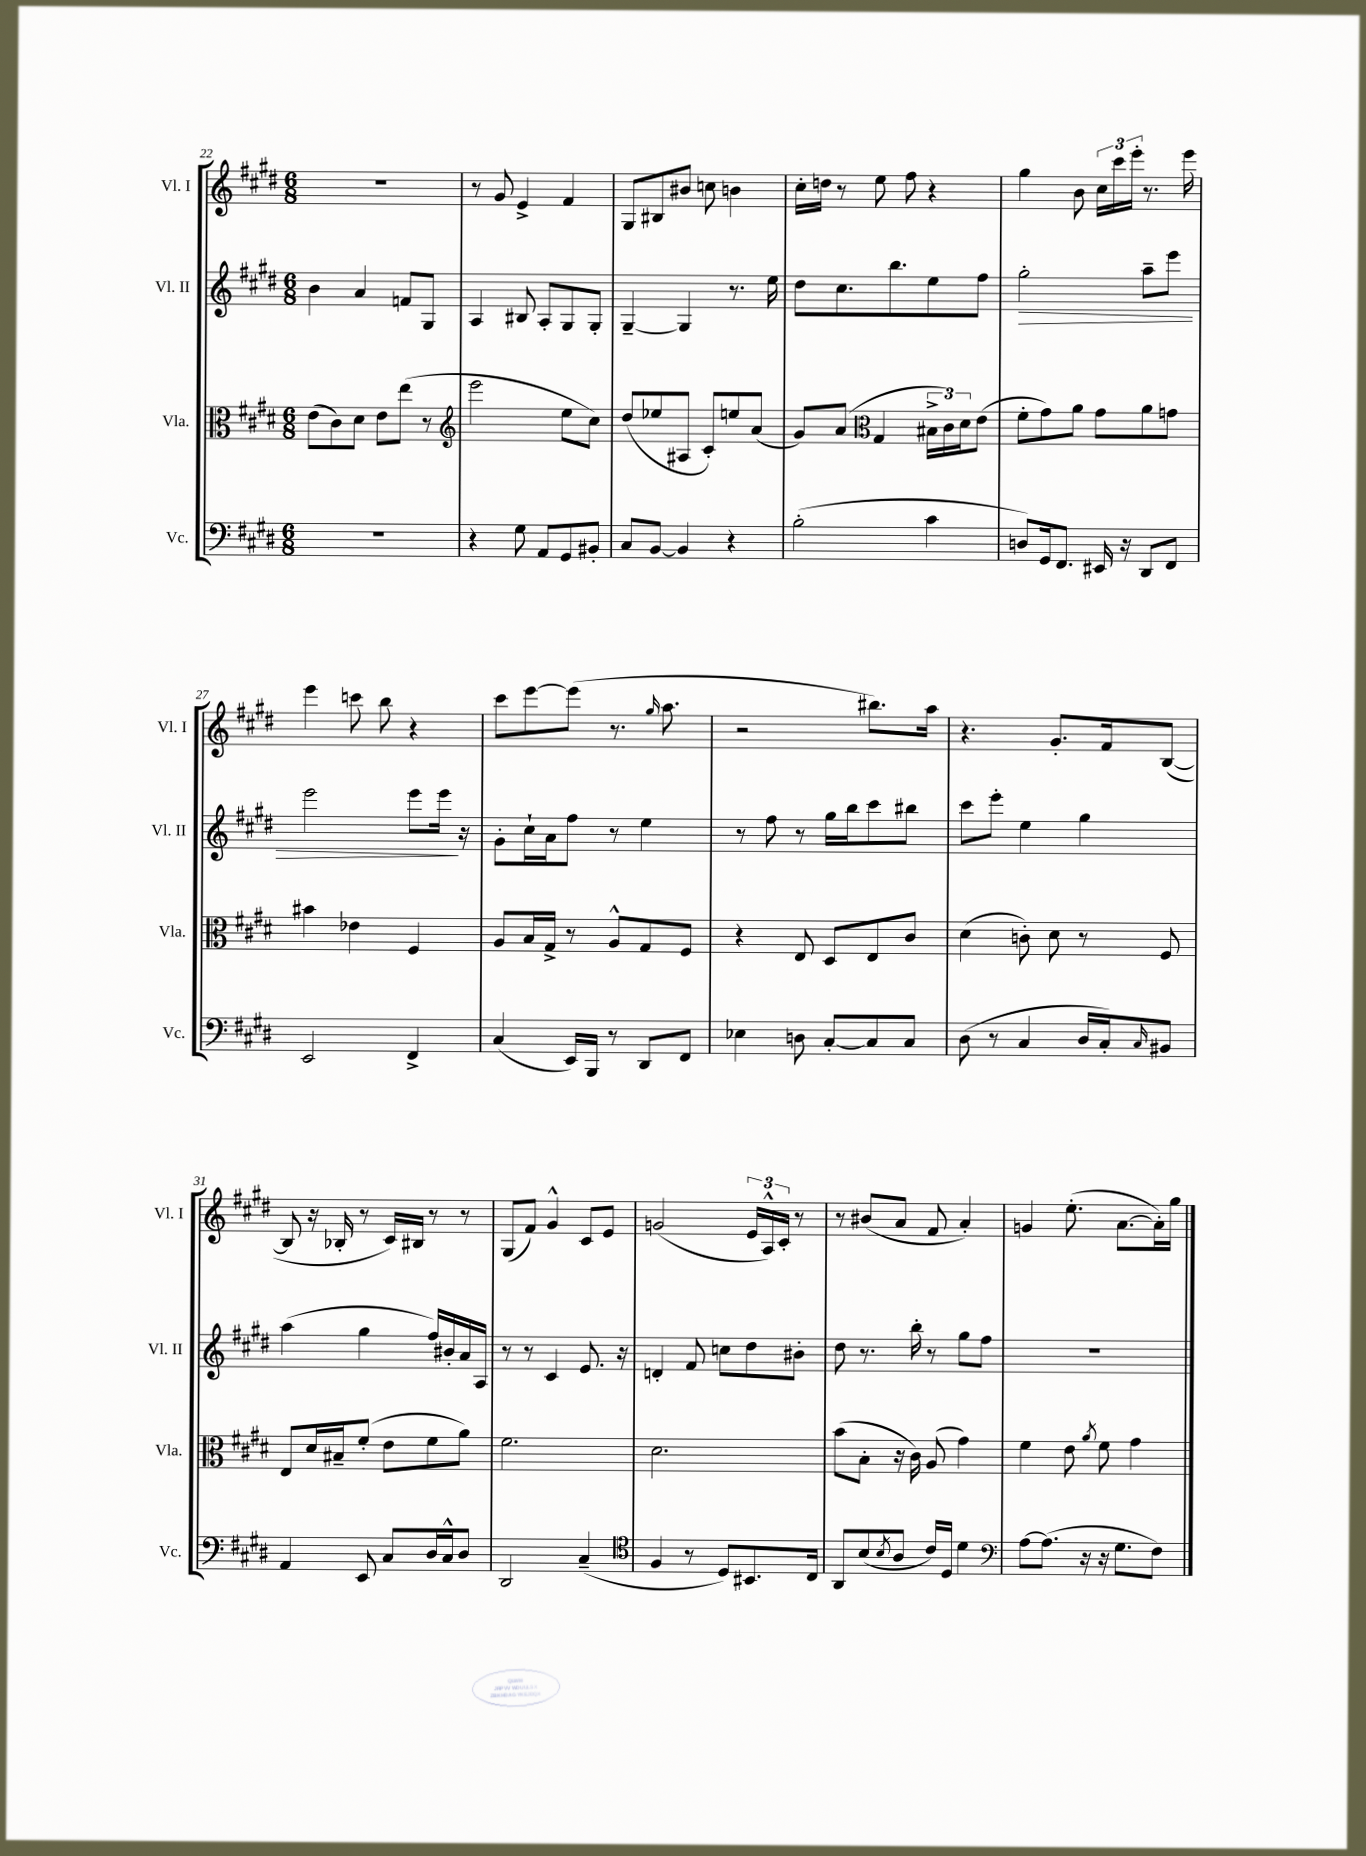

**kern	**kern	**kern	**dynam	**kern
*part4	*part3	*part2	*part2	*part1
*staff4	*staff3	*staff2	*staff2	*staff1
*I"Vc.	*I"Vla.	*I"Vl. II	*	*I"Vl. I
*I'Vc.	*I'Vla.	*I'Vl. II	*	*I'Vl. I
*clefF4	*clefC3	*clefG2	*	*clefG2
*k[f#c#g#d#]	*k[f#c#g#d#]	*k[f#c#g#d#]	*	*k[f#c#g#d#]
*M6/8	*M6/8	*M6/8	*	*M6/8
=22	=22	=22	=22	=22
2.r	(8e\L	4b\	.	2.r
.	8c#\)	.	.	.
.	8d#\J	4a/	.	.
.	8e\L	.	.	.
.	(8ee\J	8fn/L	.	.
.	8r	8G#/J	.	.
=23	=23	=23	=23	=23
*	*clefG2	*	*	*
4r	2eee\	4A/	.	8r
.	.	.	.	8g#/
8G#\	.	8B#X/	.	4e^/
8AA/L	.	8A'/L	.	.
8GG#/	8ee\L	8G#/	.	4f#/
8BB#X'/J	8cc#\J)	8G#'/J	.	.
=24	=24	=24	=24	=24
8C#/L	(8dd#/L	[4G#~/	.	8G#/L
[8BB/J	8ee-X/	.	.	8B#X/
4BB/]	8A#X/J	4G#/]	.	8b#X/J
.	8c#'/L)	.	.	8ccn\
4r	8een/	8.r	.	4bn\
.	(8a/J	.	.	.
.	.	16ee\	.	.
=25	=25	=25	=25	=25
(2B'\	8g#/L)	8dd#\L	.	16cc#'\LL
.	.	.	.	16ddn\JJ
.	(8a/J	8.cc#\	.	8r
*	*clefC3	*	*	*
.	4G#/	.	.	8ee\
.	.	8.bb\	.	.
.	.	.	.	8ff#\
4c#\	24B#X^\LL	8ee\	.	4r
.	24c#\)	.	.	.
.	24d#\J	.	.	.
.	(8e\J	8ff#\J	.	.
=26	=26	=26	=26	=26
!	!	!	!LO:HP:b	!
8Dn/L)	8f#'\L	2gg#'\	>	4gg#\
16GG#/k	8g#\)	.	.	.
8.FF#/J	.	.	.	.
.	8a\J	.	.	8b\
16EE#X/	8g#\L	.	.	24cc#\LL
.	.	.	.	24ccc#\
16r	.	.	.	.
.	.	.	.	24eee'\JJ
8DD#/L	8a\	8aa~\L	.	8.r
8FF#/J	8gn\J	8eee\J	.	.
.	.	.	.	16eee\
!!LO:LB:g=z
=27	=27	=27	=27	=27
2EE/	4b#X\	2eee\	.	4eee\
.	4e-X\	.	.	8cccn\
.	.	.	.	8bb\
4FF#^/	4F#/	8eee\L	.	4r
.	.	16eee\Jk	.	.
.	.	16r	]	.
=28	=28	=28	=28	=28
(4C#/	8A/L	8g#'\L	.	8ccc#\L
.	16B/L	16cc#`\L	.	[8eee\
.	16G#^/JJ	16a\J	.	.
16EE/LL)	8r	8ff#\J	.	(8eee\J]
16BBB/JJ	.	.	.	.
8r	8A^^/L	8r	.	8.r
8DD#/L	8G#/	4ee\	.	.
.	.	.	.	16qqgg#/
.	.	.	.	8.aa\
8FF#/J	8F#/J	.	.	.
=29	=29	=29	=29	=29
4E-X\	4r	8r	.	2r
.	.	8ff#\	.	.
8Dn\	8E/	8r	.	.
[8C#'/L	8D#/L	16gg#\LL	.	.
.	.	16bb\J	.	.
8C#/]	8E/	8ccc#\	.	8.bb#X\L)
8C#/J	8c#/J	8bb#X\J	.	.
.	.	.	.	16aa\Jk
=30	=30	=30	=30	=30
(8D#\	(4d#\	8ccc#\L	.	4.r
8r	.	8eee'\J	.	.
4C#/	8cn'\)	4ee\	.	.
.	8d#\	.	.	8.g#'/L
16D#/LL	8r	4gg#\	.	.
16C#'/J)	.	.	.	16f#/k
16qqC#/	.	.	.	.
8BB#X/J	8F#/	.	.	([8B/J
!!LO:LB:g=z
=31	=31	=31	=31	=31
4AA/	8E/L	(4aa\	.	8B/]
.	16d#/L	.	.	16r
.	16B#X~/J	.	.	16B-X'/
8EE/	(8f#'/J	4gg#\	.	8r
8C#/L	8e\L	.	.	16c#/LL)
.	.	.	.	16B#X/JJ
16D#/L	8f#\	16ff#/LL)	.	8r
16C#^^/J	.	16b#X'/	.	.
8D#/J	8a\J)	16a/	.	8r
.	.	16A/JJ	.	.
=32	=32	=32	=32	=32
2DD#/	2.f#\	8r	.	(8G#/L
.	.	8r	.	8f#/J)
.	.	4c#/	.	4g#^^/
(4C#~/	.	8.e/	.	8c#/L
.	.	.	.	8e/J
.	.	16r	.	.
=33	=33	=33	=33	=33
*clefC4	*	*	*	*
4F#/	2.d#\	4dn'/	.	(2gn/
8r	.	8f#/	.	.
8D#/L)	.	8ccn\L	.	.
8.BB#X/	.	8dd#\	.	24e/LL
.	.	.	.	24A^^/)
.	.	.	.	24c#'/JJ
.	.	8b#X'\J	.	8r
16C#/Jk	.	.	.	.
=34	=34	=34	=34	=34
8AA/L	(8b\L	8dd#\	.	8r
(8B/	8B'\J	8.r	.	(8b#X/L
8qB/	.	.	.	.
8A/J	16r	.	.	8a/J
.	16c#\)	16bb'\	.	.
16c#/LL)	(8A/	8r	.	8f#/
16D#/JJ	.	.	.	.
4d#\	4g#\)	8gg#\L	.	4a'/)
.	.	8ff#\J	.	.
=35	=35	=35	=35	=35
*clefF4	*	*	*	*
[8A\L	4f#\	2.r	.	4gn/
(8.A\J]	.	.	.	.
.	8e\	.	.	(8.ee'\
16r	.	.	.	.
.	8qa/	.	.	.
16r	8f#\	.	.	.
8.G#\L	.	.	.	[8.a\L
.	4g#\	.	.	.
8F#\J)	.	.	.	16a'\L])
.	.	.	.	16gg#\JJ
==	==	==	==	==
*-	*-	*-	*-	*-
